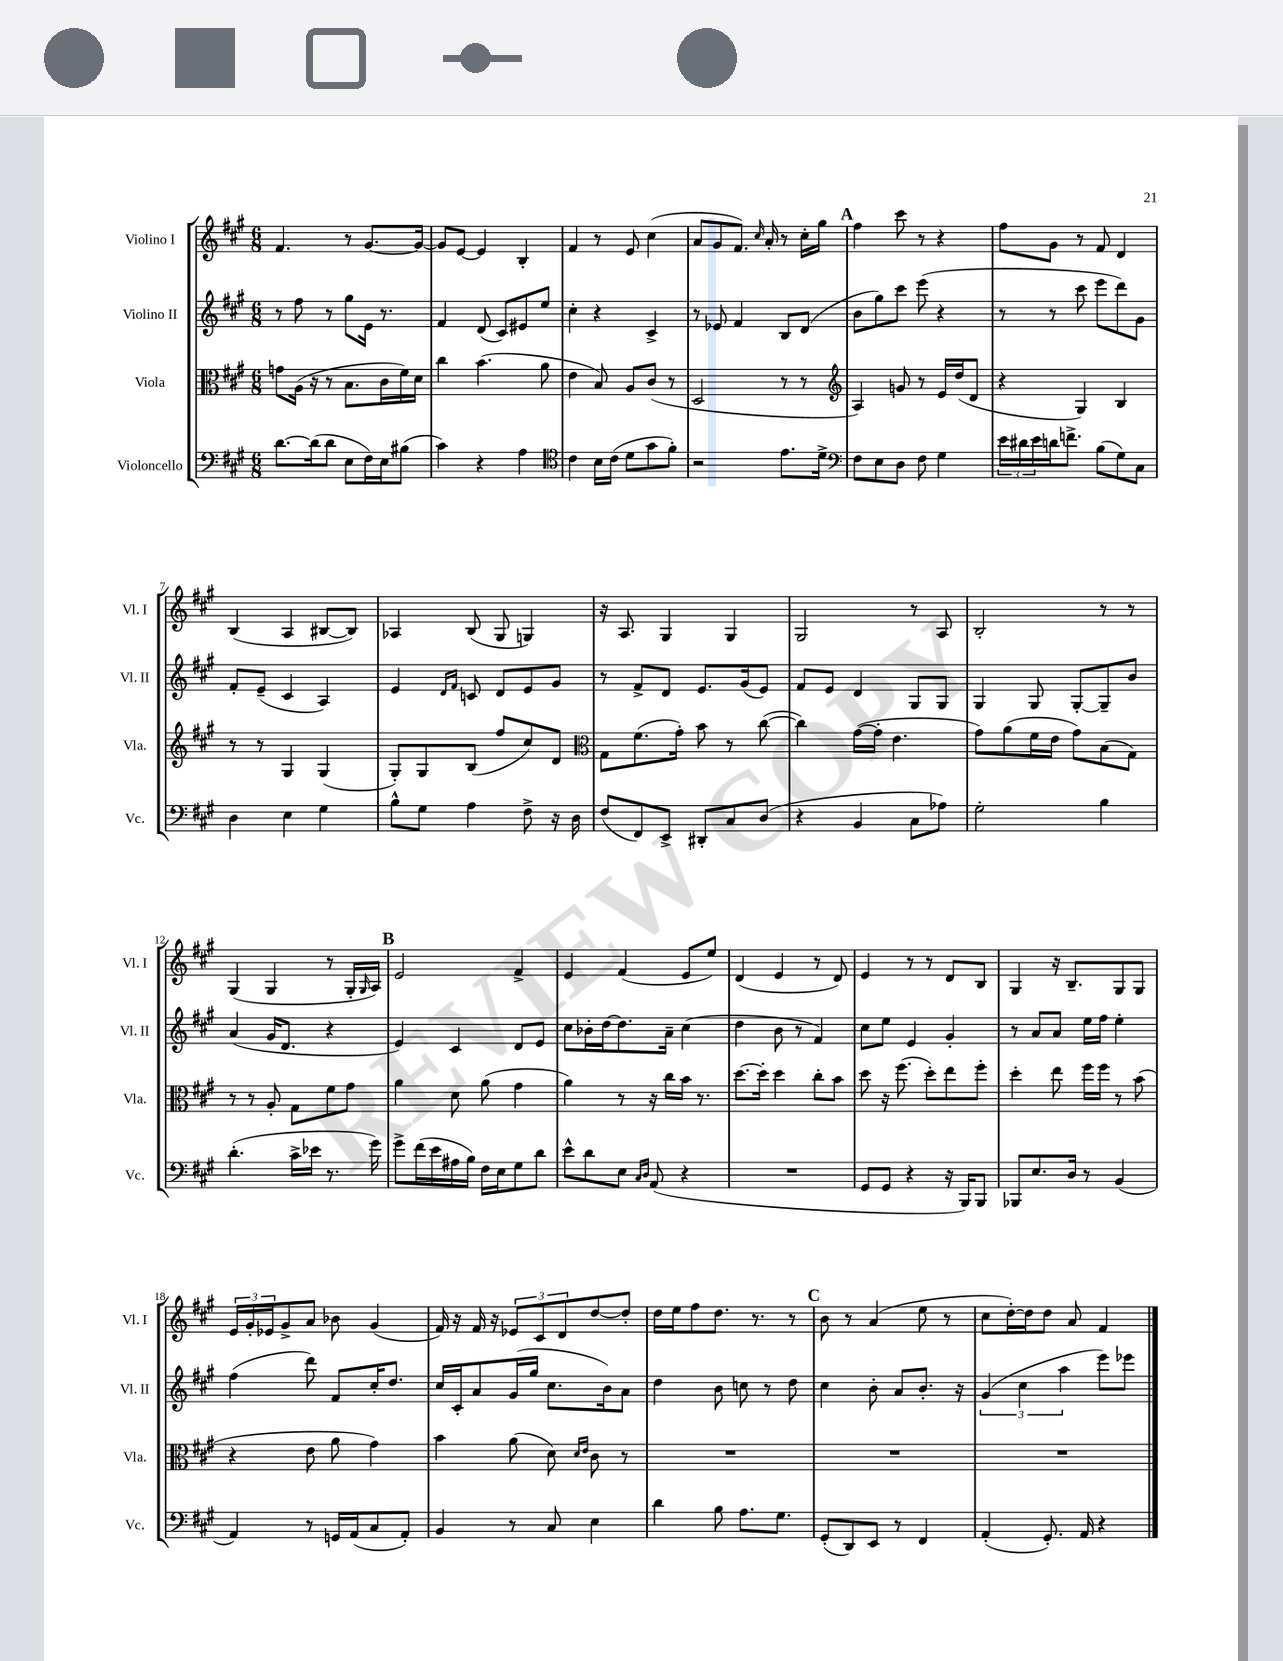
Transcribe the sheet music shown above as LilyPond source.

<<
\new StaffGroup <<
\new Staff = "s0" \with { instrumentName = "Violino I" shortInstrumentName = "Vl. I" } {
    \clef treble \key a \major \numericTimeSignature \time 6/8
    fis'4. r8 gis'8.~ gis'16~ |
    gis'8 e'8~ e'4 b4-. |
    fis'4 r8 e'8 cis''4( |
    a'8 gis'8 fis'8.) \grace { cis''16 } a'16-. r8 cis''16-. gis''16 |
    \mark \markup { \bold "A" } fis''4 cis'''8 r8 r4 |
    fis''8 gis'8 r8 fis'8 d'4 |
    b4( a4 bis8~ bis8) |
    aes4 b8( gis8 g4) |
    r16 a8. gis4 gis4 |
    gis2 r8 a8 |
    b2-. r8 r8 |
    gis4( gis4 r8 gis16-. \grace { gis16 } a16) |
    \mark \markup { \bold "B" } e'2 fis'4-> |
    e'4 fis'4( e'8 e''8) |
    d'4( e'4 r8 d'8) |
    e'4 r8 r8 d'8 b8 |
    gis4 r16 b8.-- gis8 gis8 |
    \tuplet 3/2 { e'16 gis'16-. ees'16 } gis'8-> a'8 bes'8 gis'4( |
    fis'16) r16 fis'16 r16 \tuplet 3/2 { ees'8 cis'8 d'8 } d''8~ d''8-. |
    d''16 e''16 fis''8 d''8. r8. r8 |
    \mark \markup { \bold "C" } b'8 r8 a'4( e''8 r8 |
    cis''8 d''16~-.) d''16 d''8 a'8 fis'4 \bar "|." |
}
\new Staff = "s1" \with { instrumentName = "Violino II" shortInstrumentName = "Vl. II" } {
    \clef treble \key a \major \numericTimeSignature \time 6/8
    r8 fis''8 r8 gis''8 e'16 r8. |
    fis'4 d'8( cis'8) eis'8 e''8 |
    cis''4-. r4 cis'4-> |
    r8 ees'8 fis'4 b8 d'8( |
    \mark \markup { \bold "A" } b'8 gis''8) cis'''8 e'''8( r4 |
    r8 r8 cis'''8 e'''8 d'''8) gis'8 |
    fis'8-. e'8--( cis'4 a4) |
    e'4 \grace { d'16 fis'16 } c'8 d'8 e'8 gis'8 |
    r8 fis'8-> d'8 e'8. gis'16( e'8) |
    fis'8 e'8 d'4 gis8 gis8 |
    gis4 gis8 gis8~-. gis8-- b'8 |
    a'4( gis'16 d'8. r4 |
    \mark \markup { \bold "B" } e'4) cis'4 d'8 e'8 |
    cis''8 bes'16-. d''16~ d''8. a'16-- cis''4( |
    d''4 b'8 r8 fis'4) |
    cis''8 e''8 e'4 gis'4-. |
    r8 a'8 a'8 e''16 fis''16 e''4-. |
    fis''4( d'''8) fis'8 cis''16-. d''8. |
    cis''16 cis'16-. a'8 gis'16( gis''16 cis''8. b'16) a'8 |
    d''4 b'8 c''8 r8 d''8 |
    \mark \markup { \bold "C" } cis''4 b'8-. a'8 b'8.-. r16 |
    \tuplet 3/2 { gis'4( cis''4 a''4 } e'''8) ees'''8 \bar "|." |
}
\new Staff = "s2" \with { instrumentName = "Viola" shortInstrumentName = "Vla." } {
    \clef alto \key a \major \numericTimeSignature \time 6/8
    g'8 a16( r16 r8 b8. cis'16 fis'16) d'16 |
    cis''4 b'4.( a'8 |
    e'4 b8) a8 cis'8( r8 |
    d2 r8 r8 |
    \mark \markup { \bold "A" } \clef treble a4) g'8 r8 e'16 d''16( d'8 |
    r4 gis4) b4 |
    r8 r8 gis4 gis4( |
    gis8-.) gis8 b8( fis''8 cis''8) d'8 |
    \clef alto gis8 fis'8.( gis'16-.) b'8 r8 cis''8~( |
    cis''4) gis'16~( gis'16-. e'4. |
    gis'8) a'8( fis'16 e'16 gis'8) b8( gis8) |
    r8 r8 a8-. gis8 fis'8 gis'8 |
    \mark \markup { \bold "B" } a'4 d'8 a'8( gis'4 |
    a'4) r8 r16 cis''16 b'16 r8. |
    d''8.~ d''16-. d''4 cis''8-. b'8 |
    d''8 r16 fis''8.( d''8-.) e''8 fis''8-. |
    d''4-. e''8 fis''16 fis''16 r8 b'8( |
    r4 e'8 a'8 gis'4) |
    b'4 a'8( d'8) \grace { d'16 e'16 } cis'8 r8 |
    R2. |
    \mark \markup { \bold "C" } R2. |
    R2. \bar "|." |
}
\new Staff = "s3" \with { instrumentName = "Violoncello" shortInstrumentName = "Vc." } {
    \clef bass \key a \major \numericTimeSignature \time 6/8
    d'8.~ d'16( d'8 e8 fis16) e16 bis8( |
    cis'4) r4 a4 |
    \clef tenor cis'4 b16 cis'16( d'8 gis'8 fis'8-.) |
    r2 e'8. d'16-> |
    \mark \markup { \bold "A" } \clef bass fis8 e8 d8 fis8 gis4 |
    \tuplet 3/2 { e'16 dis'16 e'16 } d'16 f'8.-> b8( gis8) cis8 |
    d4 e4 gis4 |
    b8-^ gis8 a4 fis8-> r16 d16 |
    fis8( fis,8) e,8-> dis,8-. cis8 d8( |
    r4 b,4 cis8 aes8) |
    gis2-. b4 |
    d'4.-.( cis'16-> ees'16 r8. gis'16) |
    \mark \markup { \bold "B" } gis'8-> fis'16( e'16 ais16 b16) fis16 e16 gis8 d'8 |
    e'8-^ d'8 e8 \grace { cis16 d16 } a,8( r4 |
    R2. |
    gis,8 gis,8 r4 r16 b,,16) b,,8 |
    bes,,8 e8. d16 r8 b,4( |
    a,4) r8 g,16 a,16( cis8 a,8-.) |
    b,4 r8 cis8 e4 |
    d'4 b8 a8. gis8. |
    \mark \markup { \bold "C" } gis,8-.( d,8) e,8 r8 fis,4 |
    a,4-.( gis,8.-.) a,16 r4 \bar "|." |
}
>>
>>
